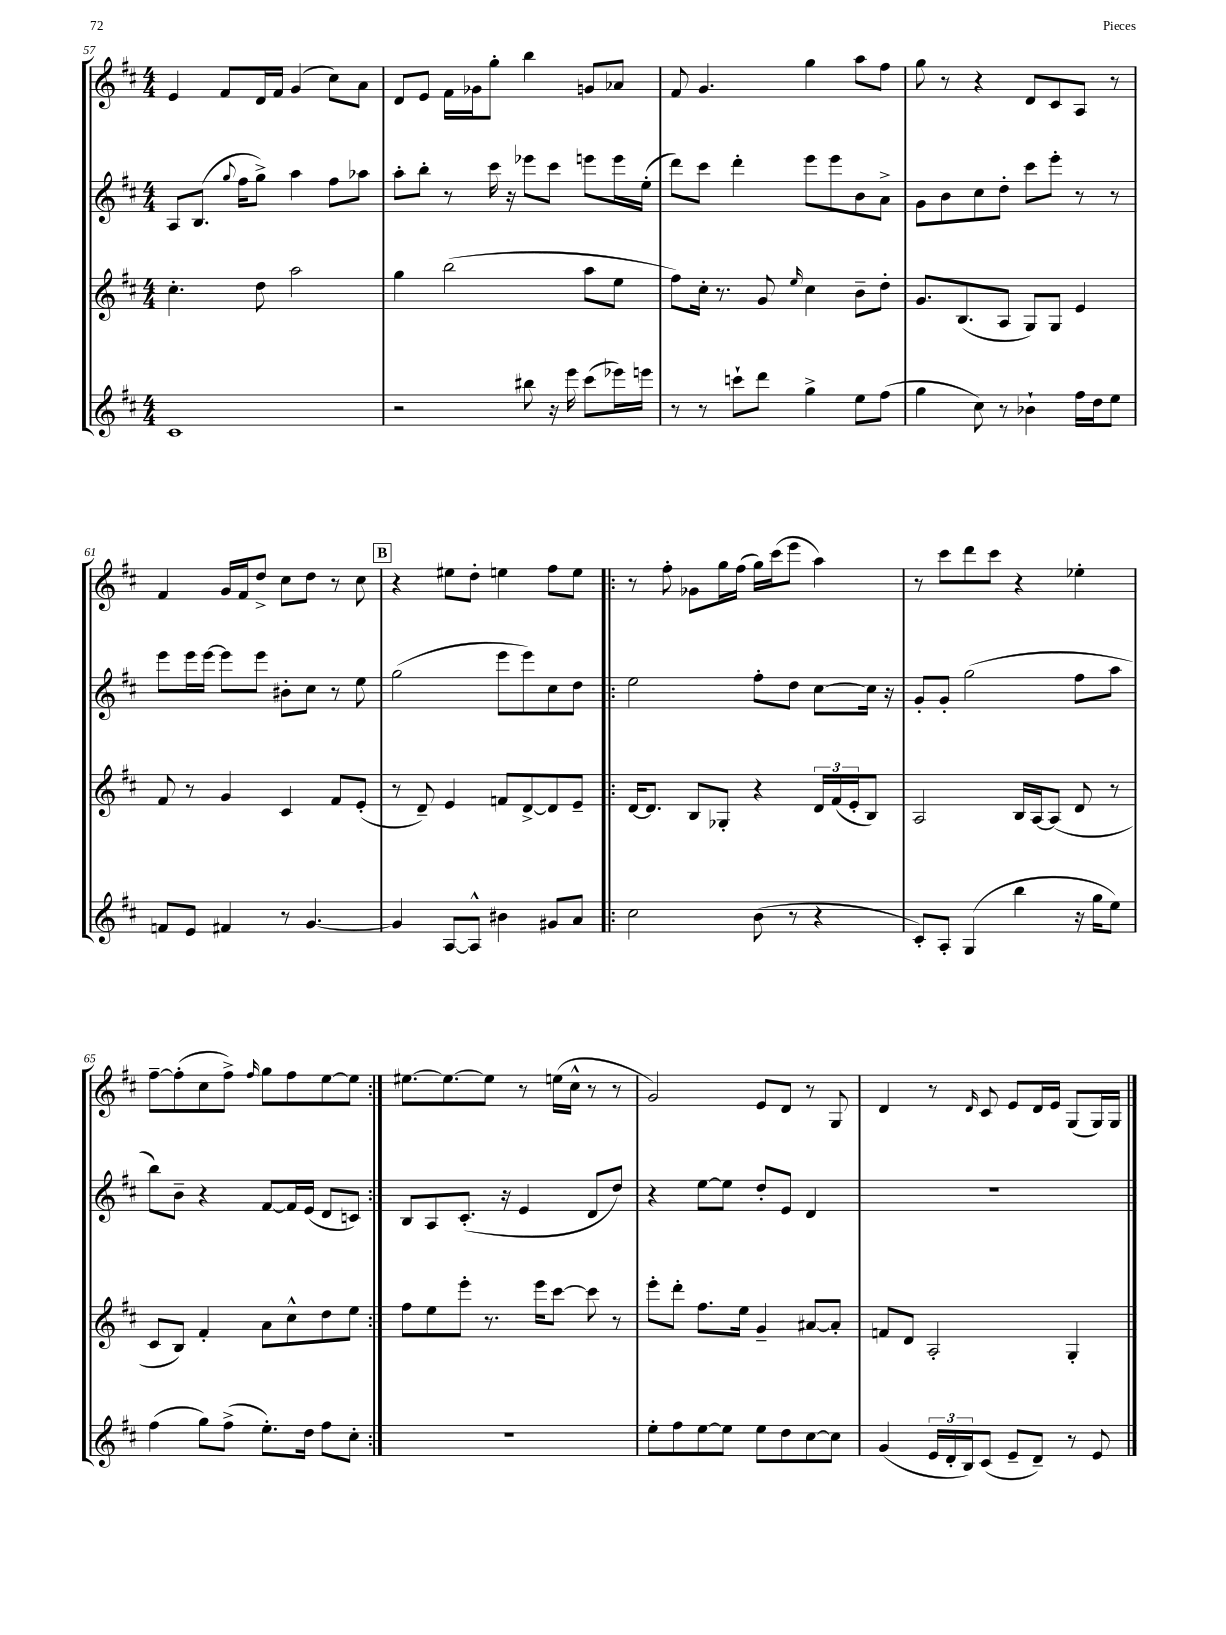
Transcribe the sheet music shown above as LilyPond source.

<<
\new StaffGroup <<
\new Staff = "s0" {
    \clef treble \key d \major \numericTimeSignature \time 4/4
    e'4 fis'8 d'16 fis'16 g'4( cis''8) a'8 |
    d'8 e'8 fis'16 ges'16 g''8-. b''4 g'8 aes'8 |
    fis'8 g'4. g''4 a''8 fis''8 |
    g''8 r8 r4 d'8 cis'8 a8 r8 |
    fis'4 g'16 fis'16 d''8-> cis''8 d''8 r8 cis''8 |
    \mark \markup { \box "B" } r4 eis''8 d''8-. e''4 fis''8 e''8 |
    \repeat volta 2 { r8 fis''8-. ges'8 g''16 fis''16( g''16) cis'''16( e'''8 a''4) |
    r8 cis'''8 d'''8 cis'''8 r4 ees''4-. |
    fis''8~-- fis''8-.( cis''8 fis''8->) \grace { fis''16 } g''8 fis''8 e''8~ e''8 | }
    eis''8.~ eis''8.~ eis''8 r8 e''16( cis''16-^ r8 r8 |
    g'2) e'8 d'8 r8 g8 |
    d'4 r8 \grace { d'16 } cis'8 e'8 d'16 e'16 g8( g16) g16 \bar "|." |
}
\new Staff = "s1" {
    \clef treble \key d \major \numericTimeSignature \time 4/4
    a8 b8.( \appoggiatura { g''8 } fis''16 g''8->) a''4 fis''8 aes''8 |
    a''8-. b''8-. r8 cis'''16 r16 ees'''8 cis'''8 e'''8 e'''16 e''16-.( |
    d'''8) cis'''8 d'''4-. e'''8 e'''8 b'8 a'8-> |
    g'8 b'8 cis''8 d''8-. cis'''8 e'''8-. r8 r8 |
    e'''8 e'''16 e'''16~ e'''8 e'''8 bis'8-. cis''8 r8 e''8 |
    \mark \markup { \box "B" } g''2( e'''8 e'''8) cis''8 d''8 |
    \repeat volta 2 { e''2 fis''8-. d''8 cis''8~ cis''16 r16 |
    g'8-. g'8-. g''2( fis''8 a''8 |
    b''8) b'8-- r4 fis'8~ fis'16 e'16( d'8 c'8) | }
    b8 a8 cis'8.-.( r16 e'4 d'8 d''8) |
    r4 e''8~ e''8 d''8-. e'8 d'4 |
    R1 \bar "|." |
}
\new Staff = "s2" {
    \clef treble \key d \major \numericTimeSignature \time 4/4
    cis''4.-. d''8 a''2 |
    g''4 b''2( a''8 e''8 |
    fis''8) cis''16-. r8. g'8 \grace { e''16 } cis''4 b'8-- d''8-. |
    g'8. b8.( a8 g8) g8 e'4 |
    fis'8 r8 g'4 cis'4 fis'8 e'8-.( |
    \mark \markup { \box "B" } r8 d'8--) e'4 f'8 d'8~-> d'8 e'8-- |
    \repeat volta 2 { d'16~ d'8. b8 ges8-. r4 \tuplet 3/2 { d'16 fis'16( e'16-. } b8) |
    a2 b16 a16~ a8( d'8 r8 |
    cis'8 b8) fis'4-. a'8 cis''8-^ d''8 e''8 | }
    fis''8 e''8 e'''8-. r8. e'''16 cis'''8~ cis'''8 r8 |
    e'''8-. d'''8-. fis''8. e''16 g'4-- ais'8~ ais'8-. |
    f'8 d'8 a2-. g4-. \bar "|." |
}
\new Staff = "s3" {
    \clef treble \key d \major \numericTimeSignature \time 4/4
    cis'1 |
    r2 bis''8 r16 e'''16 cis'''8( ees'''16) e'''16 |
    r8 r8 c'''8-! d'''8 g''4-> e''8 fis''8( |
    g''4 cis''8) r8 bes'4-! fis''16 d''16 e''8 |
    f'8 e'8 fis'4 r8 g'4.~ |
    \mark \markup { \box "B" } g'4 a8~ a8-^ bis'4 gis'8 a'8 |
    \repeat volta 2 { cis''2 b'8( r8 r4 |
    cis'8-.) a8-. g4( b''4 r16 g''16 e''8) |
    fis''4( g''8) fis''8->( e''8.-.) d''16 fis''8 cis''8-. | }
    R1 |
    e''8-. fis''8 e''8~ e''8 e''8 d''8 cis''8~ cis''8 |
    g'4( \tuplet 3/2 { e'16 d'16-. b16) } cis'8( e'8-- d'8--) r8 e'8 \bar "|." |
}
>>
>>
\layout { \context { \Score currentBarNumber = #57 } }
